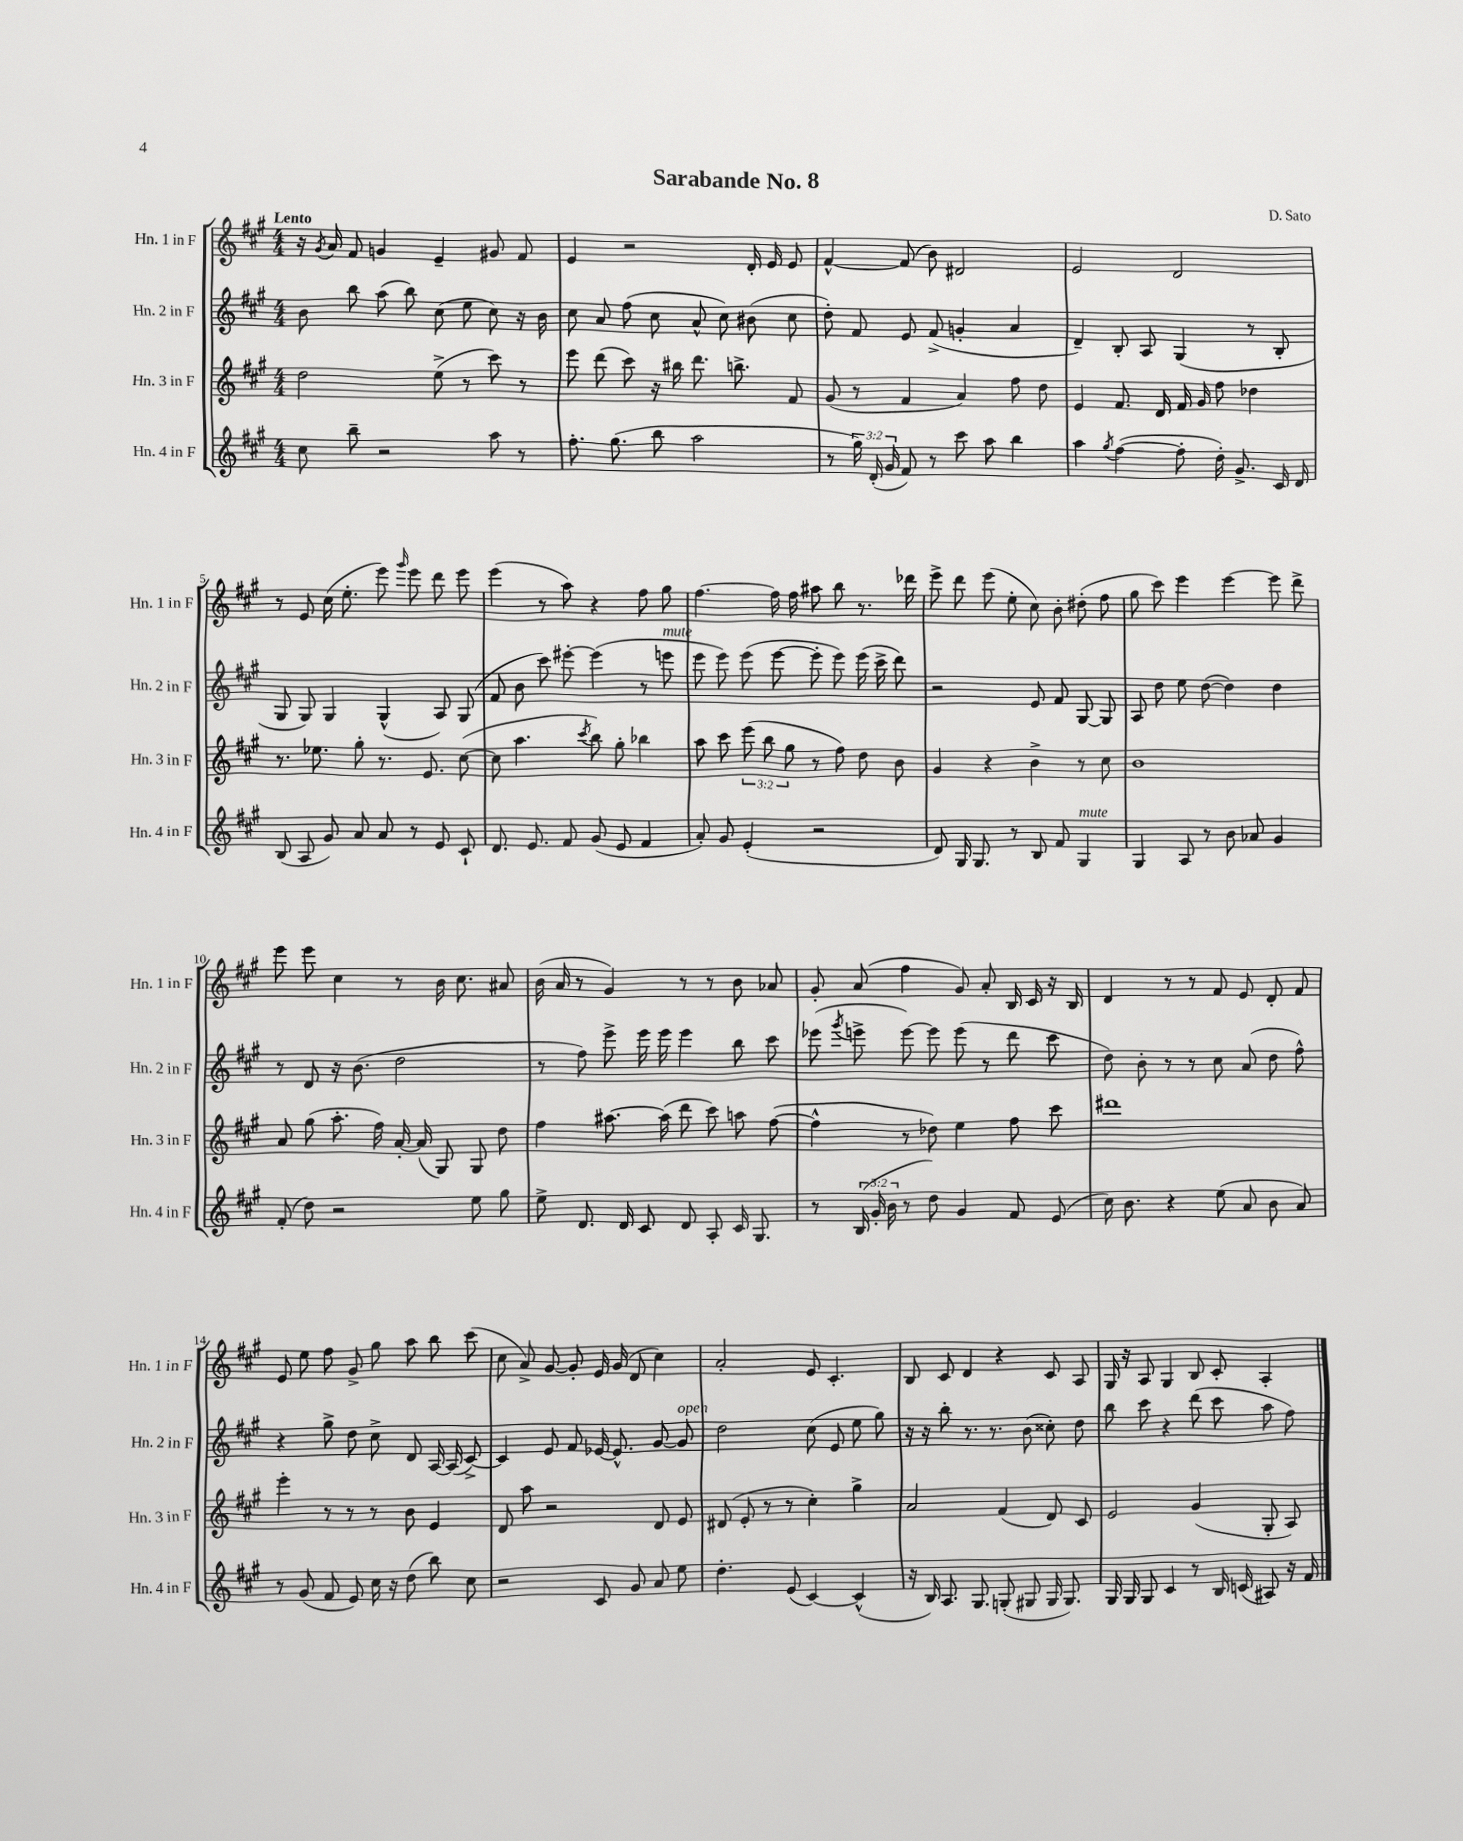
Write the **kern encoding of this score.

**kern	**kern	**kern	**kern
*staff4	*staff3	*staff2	*staff1
*clefG2	*clefG2	*clefG2	*clefG2
*k[f#c#g#]	*k[f#c#g#]	*k[f#c#g#]	*k[f#c#g#]
*M4/4	*M4/4	*M4/4	*M4/4
8cc#	2dd	8b	16r
.	.	.	8qg#
.	.	.	16a
8bb~	.	8bb	8f#
2r	.	(8aa	4g
.	.	8bb)	.
.	(8ee^	(8cc#	4e~
.	8r	8ee	.
8aa	8ccc#)	8cc#)	8g#
8r	8r	16r	8f#
.	.	16b	.
=	=	=	=
8.ff#'	8eee	8cc#	4e
.	(8ddd	8a	.
(8.gg#	.	.	.
.	8ccc#)	(8ff#	2r
8bb	16r	8cc#	.
.	16bb#	.	.
2aa	8.ddd	8a^^	.
.	.	8cc#)	.
.	8.bb^	.	.
.	.	(8b#	16d'
.	.	.	16e
.	8f#	8cc#	8e
=	=	=	=
8r	(8g#	8dd')	[4f#^^
24gg#)	8r	8f#	.
(24d'	.	.	.
24g#	.	.	.
8f#)	4f#	8e	(8f#]
8r	.	(8f#^	8b)
8ccc#	4a)	4g'	2d#
8aa	.	.	.
4bb	8ff#	4a	.
.	8dd	.	.
=	=	=	=
4aa	4e	4d~)	2e
8qgg#	.	.	.
([4ff#	8.f#	8B'	.
.	.	8A	.
.	16d	.	.
8ff#']	16f#	(4G#	2d
.	16g#	.	.
16dd')	8ff#	.	.
8.g#^	.	.	.
.	4dd-	8r	.
16c#	.	8B'	.
16d	.	.	.
=	=	=	=
(8B	8.r	8G#	8r
8A	.	8G#)	8e
.	8.ee-	.	.
8g#)	.	4G#	(16cc#
.	.	.	8.ee'
8a	8gg#'	.	.
8a	8.r	(4G#^^	8eee)
.	.	.	16qqggg#
8r	.	.	8eee
.	8.e	.	.
8e	.	8A)	8ddd
8c#`	([8cc#	(8G#	8eee
=	=	=	=
8.d	8cc#]	8f#	(4eee
.	4.aa	8b	.
8.e	.	.	.
.	.	8ccc#)	8r
8f#	.	[8eee#'	8aa)
.	8qccc#	.	.
(8g#	8bb)	(4eee#]	4r
8e	8gg#'	.	.
4f#	4bb-	8r	8ff#
.	.	8eee	8gg#
=	=	=	=
8a')	8aa	8eee	[4.ff#
8g#	8ccc#	8eee)	.
(4e'	(12eee	(8eee	.
.	12bb	.	.
.	.	[8eee	16ff#]
.	12gg#	.	.
.	.	.	16ff#
2r	8r	8eee']	8aa#
.	8ff#)	8eee)	8bb
.	8dd	(16eee	8.r
.	.	16ccc#^	.
.	8b	8ddd)	.
.	.	.	16ddd-
=	=	=	=
8d)	4g#	2r	8eee^
16G#	.	.	8ddd
8.G#	.	.	.
.	4r	.	(8eee
8r	.	.	8ee'
8B	4b^	8e	8cc#)
8f#	.	8f#	8b'
4G#	8r	[8G#	(8dd#'
.	8cc#	8G#]	8ff#
=	=	=	=
4G#	1b	8A	8gg#
.	.	8dd	8ccc#)
8A	.	8ee	4eee
8r	.	([8dd	.
8b	.	4dd])	[4eee
8a-	.	.	.
4g#	.	4dd	8eee]
.	.	.	8ddd^
=	=	=	=
(8f#'	8a	8r	8eee
8dd)	(8gg#	8d	8eee
2r	8.aa'	16r	4cc#
.	.	(8.b	.
.	16ff#)	.	.
.	[16a'	2dd	8r
.	(16a]	.	.
.	8G#)	.	16b
.	.	.	8.cc#
8ee	8G#	.	.
8gg#	8dd	.	8a#
=	=	=	=
8ee^	4ff#	8r	(16b
.	.	.	16a
8.d	.	8ff#)	8r
.	[8.aa#	8eee^	4g#)
16d	.	.	.
8c#	.	16eee	.
.	(16aa#]	16eee	.
8d	8ddd	4eee	8r
8A'	8ccc#)	.	8r
16c#	8aa	8bb	8b
8.G#	.	.	.
.	([8ff#	8ccc#	8a-
=	=	=	=
8r	4ff#^^]	(8eee-	8g#'
.	.	8qggg#	.
(24B	.	8eee^	(8a
24g#'	.	.	.
24b	.	.	.
8r	8r	[8eee)	4ff#
8dd)	8dd-)	8eee]	.
4g#	4ee	(8eee	8g#)
.	.	8r	8a'
8f#	8ff#	8ddd	16B
.	.	.	16c#
(8e	8ccc#	8ccc#	16r
.	.	.	16B
=	=	=	=
16cc#)	1ddd#	8dd)	4d
8.b	.	.	.
.	.	8b'	.
4r	.	8r	8r
.	.	8r	8r
(8ee	.	8cc#	8f#
8a	.	(8a	8e
8b	.	8dd	8d'
8a)	.	8ff#^^)	8f#
=	=	=	=
8r	4eee'	4r	8e
(8g#	.	.	8ee
8f#	8r	8gg#^	8ff#
8e)	8r	8dd	8g#^
16cc#	8r	8cc#^	8gg#
16r	.	.	.
(8dd	8b	8d	8aa
8bb)	4e	[16A	8bb
.	.	(16A]	.
8cc#	.	[8c#^)	(8ccc#
=	=	=	=
2r	8d	4c#]	8cc#
.	8aa	.	8a^)
.	2r	8e	[8g#
.	.	8f#	8g#']
8c#	.	[16e-	16e
.	.	8.e-^^]	(16g#
8g#	.	.	8d
8a	8d	[8g#	4cc#)
8ee	8e	8g#]	.
=	=	=	=
4.dd'	(8d#	2dd	2a'
.	8e'	.	.
.	8r	.	.
(8e	8r	.	.
[4c#)	4cc#')	(8cc#	8e
.	.	8e	4.c#'
(4c#^^]	4gg#^	8ee	.
.	.	8gg#)	.
=	=	=	=
16r	2a	16r	8B
16B)	.	16r	.
8.A	.	8bb'	8c#
.	.	8.r	4d
8.G#	.	.	.
.	.	8.r	.
(8G'	(4f#	.	4r
8G#	.	(8b	.
16G#	8d)	8cc##')	8c#
8.G#)	.	.	.
.	8c#	8dd	8A
=	=	=	=
16G#	2e	8bb	16G#
16G#	.	.	16r
8G#	.	8ccc#	8A
4c#	.	4r	4G#
8r	(4g#	(8ddd	8B
16B	.	8ccc#	8c#'
(16c	.	.	.
8A#)	8G#'	8aa	4A'
16r	8A)	8ff#)	.
16f#	.	.	.
==	==	==	==
*-	*-	*-	*-
